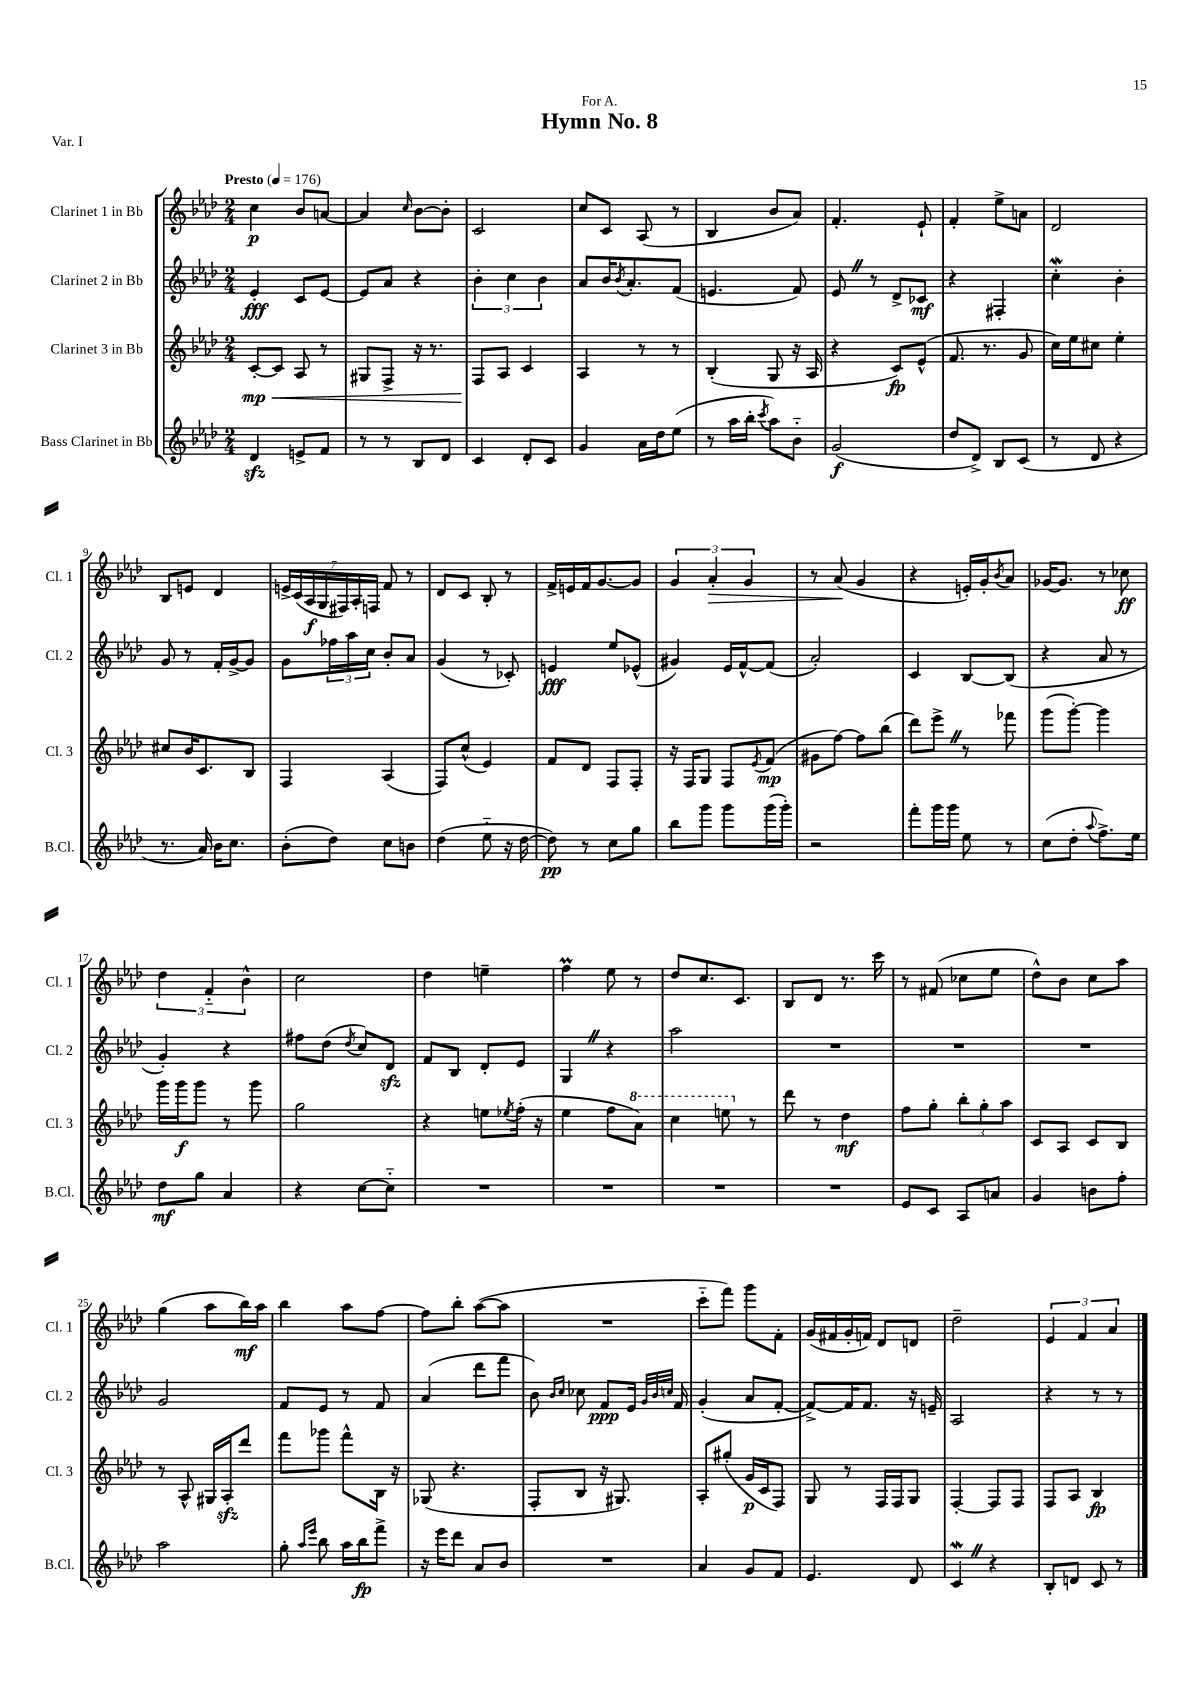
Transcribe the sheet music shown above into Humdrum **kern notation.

**kern	**dynam	**kern	**dynam	**kern	**dynam	**kern	**dynam
*part4	*part4	*part3	*part3	*part2	*part2	*part1	*part1
*staff4	*staff4	*staff3	*staff3	*staff2	*staff2	*staff1	*staff1
*I"Bass Clarinet in Bb	*	*I"Clarinet 3 in Bb	*	*I"Clarinet 2 in Bb	*	*I"Clarinet 1 in Bb	*
*I'B.Cl.	*	*I'Cl. 3	*	*I'Cl. 2	*	*I'Cl. 1	*
*clefG2	*	*clefG2	*	*clefG2	*	*clefG2	*
*k[b-e-a-d-]	*	*k[b-e-a-d-]	*	*k[b-e-a-d-]	*	*k[b-e-a-d-]	*
*M2/4	*	*M2/4	*	*M2/4	*	*M2/4	*
*MM176	*	*MM176	*	*MM176	*	*MM176	*
=1	=1	=1	=1	=1	=1	=1	=1
!	!	!	!	!	!	!LO:TX:a:B:t=Presto	!
!	!	!	!LO:HP:b	!	!	!	!
4d-zz/	.	[8c'/L	< mp	4e-'/	fff	4cc\	p
.	.	8c/J]	.	.	.	.	.
8en^/L	.	8A-/	.	8c/L	.	8b-/L	.
8f/J	.	8r	.	[8e-/J	.	[8an/J	.
=2	=2	=2	=2	=2	=2	=2	=2
8r	.	8G#X/L	.	8e-/L]	.	4a/]	.
8r	.	8F^/J	.	8a-/J	.	.	.
.	.	.	.	.	.	16qqcc/	.
8B-/L	.	16r	.	4r	.	[8b-\L	.
.	.	8.r	.	.	.	.	.
8d-/J	.	.	.	.	.	8b-'\J]	.
=3	=3	=3	=3	=3	=3	=3	=3
4c/	.	8F/L	.	6b-'\	.	2c/	.
.	.	8A-/J	[	.	.	.	.
.	.	.	.	6cc\	.	.	.
8d-'/L	.	4c/	.	.	.	.	.
.	.	.	.	6b-\	.	.	.
8c/J	.	.	.	.	.	.	.
=4	=4	=4	=4	=4	=4	=4	=4
4g/	.	4A-/	.	8a-/L	.	8cc/L	.
.	.	.	.	16b-/K	.	8c/J	.
.	.	.	.	8qb-/	.	.	.
.	.	.	.	8.a-'/	.	.	.
16a-\LL	.	8r	.	.	.	(8A-/	.
16dd-\J	.	.	.	.	.	.	.
(8ee-\J	.	8r	.	(8f/J	.	8r	.
=5	=5	=5	=5	=5	=5	=5	=5
8r	.	(4B-'/	.	4.en/	.	4B-/	.
16aa-\LL	.	.	.	.	.	.	.
16bb-'\JJ	.	.	.	.	.	.	.
8qccc/	.	.	.	.	.	.	.
8aa-\L)	.	8G/	.	.	.	8b-/L	.
8b-\J	.	16r	.	8f/)	.	8a-/J)	.
.	.	16A-/	.	.	.	.	.
=6	=6	=6	=6	=6	=6	=6	=6
(2g/	f	4r	.	8e-Z/	.	4.f'/	.
.	.	.	.	8r	.	.	.
.	.	8c/L)	fp	8d-^/L	.	.	.
.	.	(8e-^^/J	.	8c-X/J	mf	8e-`/	.
=7	=7	=7	=7	=7	=7	=7	=7
8dd-/L	.	8.f/	.	4r	.	4f'/	.
8d-^/J)	.	.	.	.	.	.	.
.	.	8.r	.	.	.	.	.
8B-/L	.	.	.	4F#X'/	.	8ee-^\L	.
(8c/J	.	8g/	.	.	.	8an\J	.
=8	=8	=8	=8	=8	=8	=8	=8
8r	.	16cc\LL)	.	4ccW'\	.	2d-/	.
.	.	16ee-\J	.	.	.	.	.
8d-/	.	8cc#X\J	.	.	.	.	.
4r	.	4ee-'\	.	4b-'\	.	.	.
!!LO:LB:g=z
=9	=9	=9	=9	=9	=9	=9	=9
8.r	.	8cc#X/L	.	8g/	.	8B-/L	.
.	.	16b-/K	.	8r	.	8en/J	.
16a-/)	.	8.c/	.	.	.	.	.
16b-\KL	.	.	.	16f'/LL	.	4d-/	.
8.cc\J	.	.	.	[16g^/J	.	.	.
.	.	8B-/J	.	8g/J]	.	.	.
=10	=10	=10	=10	=10	=10	=10	=10
(8b-'\L	.	4F/	.	8g\L	.	28en^/LL	.
.	.	.	.	.	.	(28c/	.
.	.	.	.	.	.	28A-/	f
.	.	.	.	.	.	28G/	.
8dd-\J)	.	.	.	24ff-X\L	.	.	.
.	.	.	.	.	.	28F#X/)	.
.	.	.	.	24aa-\	.	.	.
.	.	.	.	.	.	28A-'/	.
.	.	.	.	24cc\JJ	.	.	.
.	.	.	.	.	.	28Fn/JJ	.
8cc\L	.	(4A-/	.	8b-'/L	.	8f/	.
8bn\J	.	.	.	8a-/J	.	8r	.
=11	=11	=11	=11	=11	=11	=11	=11
(4dd-\	.	8F/L)	.	(4g/	.	8d-/L	.
.	.	(8cc^^/J	.	.	.	8c/J	.
8ee-\	.	4e-/)	.	8r	.	8B-'/	.
16r	.	.	.	8c-X'/)	.	8r	.
[16dd-\	.	.	.	.	.	.	.
=12	=12	=12	=12	=12	=12	=12	=12
8dd-\])	pp	8f/L	.	4en/	fff	16f^/LL	.
.	.	.	.	.	.	16en/	.
8r	.	8d-/J	.	.	.	16f/J	.
.	.	.	.	.	.	[8.g/	.
8cc\L	.	8F/L	.	8ee-/L	.	.	.
8gg\J	.	8F'/J	.	(8e-X^^/J	.	8g/J]	.
=13	=13	=13	=13	=13	=13	=13	=13
8bb-\L	.	16r	.	4g#X/)	.	6g/	.
.	.	16F/KL	.	.	.	.	.
8ggg\J	.	8G/J	.	.	.	.	.
!	!	!	!	!	!	!	!LO:HP:b
.	.	.	.	.	.	6a-'/	>
8ggg\L	.	8F/L	.	16e-/LL	.	.	.
.	.	.	.	[16f^^/J	.	.	.
.	.	.	.	.	.	6g/	.
.	.	8qe-/	.	.	.	.	.
(16ggg\L	.	(8f/J	mp	(8f/J]	.	.	.
16ggg'\JJ)	.	.	.	.	.	.	.
=14	=14	=14	=14	=14	=14	=14	=14
2r	.	8g#X\L	.	2a-'/)	.	8r	.
.	.	[8ff\J)	.	.	.	(8a-/	.
.	.	8ff\L]	.	.	.	4g/	]
.	.	(8bb-\J	.	.	.	.	.
=15	=15	=15	=15	=15	=15	=15	=15
8fff'\L	.	8ddd-\L)	.	4c/	.	4r	.
16ggg\L	.	8eee-^Z\J	.	.	.	.	.
16ggg\JJ	.	.	.	.	.	.	.
8ee-\	.	8r	.	[8B-/L	.	16en'/LL)	.
.	.	.	.	.	.	16g'/J	.
.	.	.	.	.	.	8qb-/	.
8r	.	8fff-X\	.	(8B-/J]	.	8a-/J	.
=16	=16	=16	=16	=16	=16	=16	=16
(8cc\L	.	(8ggg\L	.	4r	.	[16g-X/KL	.
.	.	.	.	.	.	8.g-/J]	.
8dd-'\J	.	[8ggg'\J)	.	.	.	.	.
8qqaa-/	.	.	.	.	.	.	.
8.ff^\L)	.	4ggg\]	.	8a-/	.	8r	.
.	.	.	.	8r	.	8cc-X\	ff
16ee-\Jk	.	.	.	.	.	.	.
!!LO:LB:g=z
=17	=17	=17	=17	=17	=17	=17	=17
8dd-\L	mf	16ggg\LL	.	4g'/)	.	6dd-\	.
.	.	16ggg\J	f	.	.	.	.
8gg\J	.	8ggg\J	.	.	.	.	.
.	.	.	.	.	.	6f/	.
4a-/	.	8r	.	4r	.	.	.
.	.	.	.	.	.	6b-^^\	.
.	.	8ggg\	.	.	.	.	.
=18	=18	=18	=18	=18	=18	=18	=18
4r	.	2gg\	.	8ff#X\L	.	2cc\	.
.	.	.	.	(8dd-\J	.	.	.
.	.	.	.	8qdd-/	.	.	.
[8cc\L	.	.	.	8cc/L)	.	.	.
8cc\J]	.	.	.	8d-zz/J	.	.	.
=19	=19	=19	=19	=19	=19	=19	=19
2r	.	4r	.	8f/L	.	4dd-\	.
.	.	.	.	8B-/J	.	.	.
.	.	8een\L	.	8d-'/L	.	4een~\	.
.	.	8qee-X/	.	.	.	.	.
.	.	(16ff'\Jk	.	8e-/J	.	.	.
.	.	16r	.	.	.	.	.
=20	=20	=20	=20	=20	=20	=20	=20
2r	.	4ee-\	.	4GZ/	.	4ffM\	.
.	.	8ff\L	.	4r	.	8ee-\	.
*	*	*8va	*	*	*	*	*
.	.	8aa-\J)	.	.	.	8r	.
=21	=21	=21	=21	=21	=21	=21	=21
2r	.	4ccc\	.	2aa-\	.	8dd-/L	.
.	.	.	.	.	.	8.cc/	.
.	.	8eeen\	.	.	.	.	.
.	.	.	.	.	.	8.c/J	.
*	*	*X8va	*	*	*	*	*
.	.	8r	.	.	.	.	.
=22	=22	=22	=22	=22	=22	=22	=22
2r	.	8ddd-\	.	2r	.	8B-/L	.
.	.	8r	.	.	.	8d-/J	.
.	.	4dd-\	mf	.	.	8.r	.
.	.	.	.	.	.	16ccc\	.
=23	=23	=23	=23	=23	=23	=23	=23
8e-/L	.	8ff\L	.	2r	.	8r	.
8c/J	.	8gg'\J	.	.	.	(8f#X/	.
8A-/L	.	12bb-'\L	.	.	.	8cc-X\L	.
.	.	12gg'\	.	.	.	.	.
8an/J	.	.	.	.	.	8ee-\J	.
.	.	12aa-\J	.	.	.	.	.
=24	=24	=24	=24	=24	=24	=24	=24
4g/	.	8c/L	.	2r	.	8dd-^^\L)	.
.	.	8A-/J	.	.	.	8b-\J	.
8bn\L	.	8c/L	.	.	.	8cc\L	.
8ff'\J	.	8B-/J	.	.	.	8aa-\J	.
!!LO:LB:g=z
=25	=25	=25	=25	=25	=25	=25	=25
2aa-\	.	8r	.	2g/	.	(4gg\	.
.	.	8A-^^/	.	.	.	.	.
.	.	16G#X/LL	.	.	.	8aa-\L	.
.	.	16A-zz'/J	.	.	.	.	.
.	.	8ddd-/J	.	.	.	16bb-\L)	mf
.	.	.	.	.	.	16aa-\JJ	.
=26	=26	=26	=26	=26	=26	=26	=26
8gg'\	.	8fff\L	.	8f/L	.	4bb-\	.
16qqaa-/LL	.	.	.	.	.	.	.
16qqeee-/JJ	.	.	.	.	.	.	.
8bb-\	.	8ggg-X\J	.	8e-/J	.	.	.
16aa-\LL	.	8fff^^\L	.	8r	.	8aa-\L	.
16bb-\J	fp	.	.	.	.	.	.
8fff^\J	.	16B-\Jk	.	8f/	.	[8ff\J	.
.	.	16r	.	.	.	.	.
=27	=27	=27	=27	=27	=27	=27	=27
16r	.	(8G-X/	.	(4a-/	.	8ff\L]	.
16eee-\KL	.	.	.	.	.	.	.
8ddd-\J	.	4.r	.	.	.	8bb-'\J	.
8a-/L	.	.	.	8ddd-\L	.	([8aa-\L	.
8b-/J	.	.	.	8fff\J	.	8aa-\J]	.
=28	=28	=28	=28	=28	=28	=28	=28
2r	.	8F'/L	.	8b-\)	.	2r	.
.	.	.	.	16qqb-/LL	.	.	.
.	.	.	.	16qqcc/JJ	.	.	.
.	.	8B-/J	.	8cc-X\	.	.	.
.	.	16r	.	8f/L	ppp	.	.
.	.	8.G#X/)	.	.	.	.	.
.	.	.	.	16e-/Jk	.	.	.
.	.	.	.	32qqg/LLL	.	.	.
.	.	.	.	32qqb-/	.	.	.
.	.	.	.	32qqccn/JJJ	.	.	.
.	.	.	.	16f/	.	.	.
=29	=29	=29	=29	=29	=29	=29	=29
4a-/	.	8A-'/L	.	(4g'/	.	8ccc\L	.
.	.	(8gg#X'/J	.	.	.	8fff\J)	.
8g/L	.	16g/LL	p	8a-/L	.	8ggg\L	.
.	.	16c/J	.	.	.	.	.
8f/J	.	8F/J)	.	[8f'/J	.	8f'\J	.
=30	=30	=30	=30	=30	=30	=30	=30
4.e-/	.	8G/	.	8f^/L_)	.	(16g/LL	.
.	.	.	.	.	.	16f#X/	.
.	.	8r	.	16f/K]	.	16g'/	.
.	.	.	.	8.f/J	.	16fn/JJ)	.
.	.	16F/LL	.	.	.	8d-/L	.
.	.	16F/J	.	.	.	.	.
8d-/	.	8G/J	.	16r	.	8dn/J	.
.	.	.	.	16en~/	.	.	.
=31	=31	=31	=31	=31	=31	=31	=31
4cWZ/	.	[4F'/	.	2A-/	.	2dd-~\	.
4r	.	8F/L]	.	.	.	.	.
.	.	8F/J	.	.	.	.	.
=32	=32	=32	=32	=32	=32	=32	=32
8B-'/L	.	8F/L	.	4r	.	6e-/	.
8dn/J	.	8A-/J	.	.	.	.	.
.	.	.	.	.	.	6f/	.
8c/	.	4B-/	fp	8r	.	.	.
.	.	.	.	.	.	6a-/	.
8r	.	.	.	8r	.	.	.
==	==	==	==	==	==	==	==
*-	*-	*-	*-	*-	*-	*-	*-
